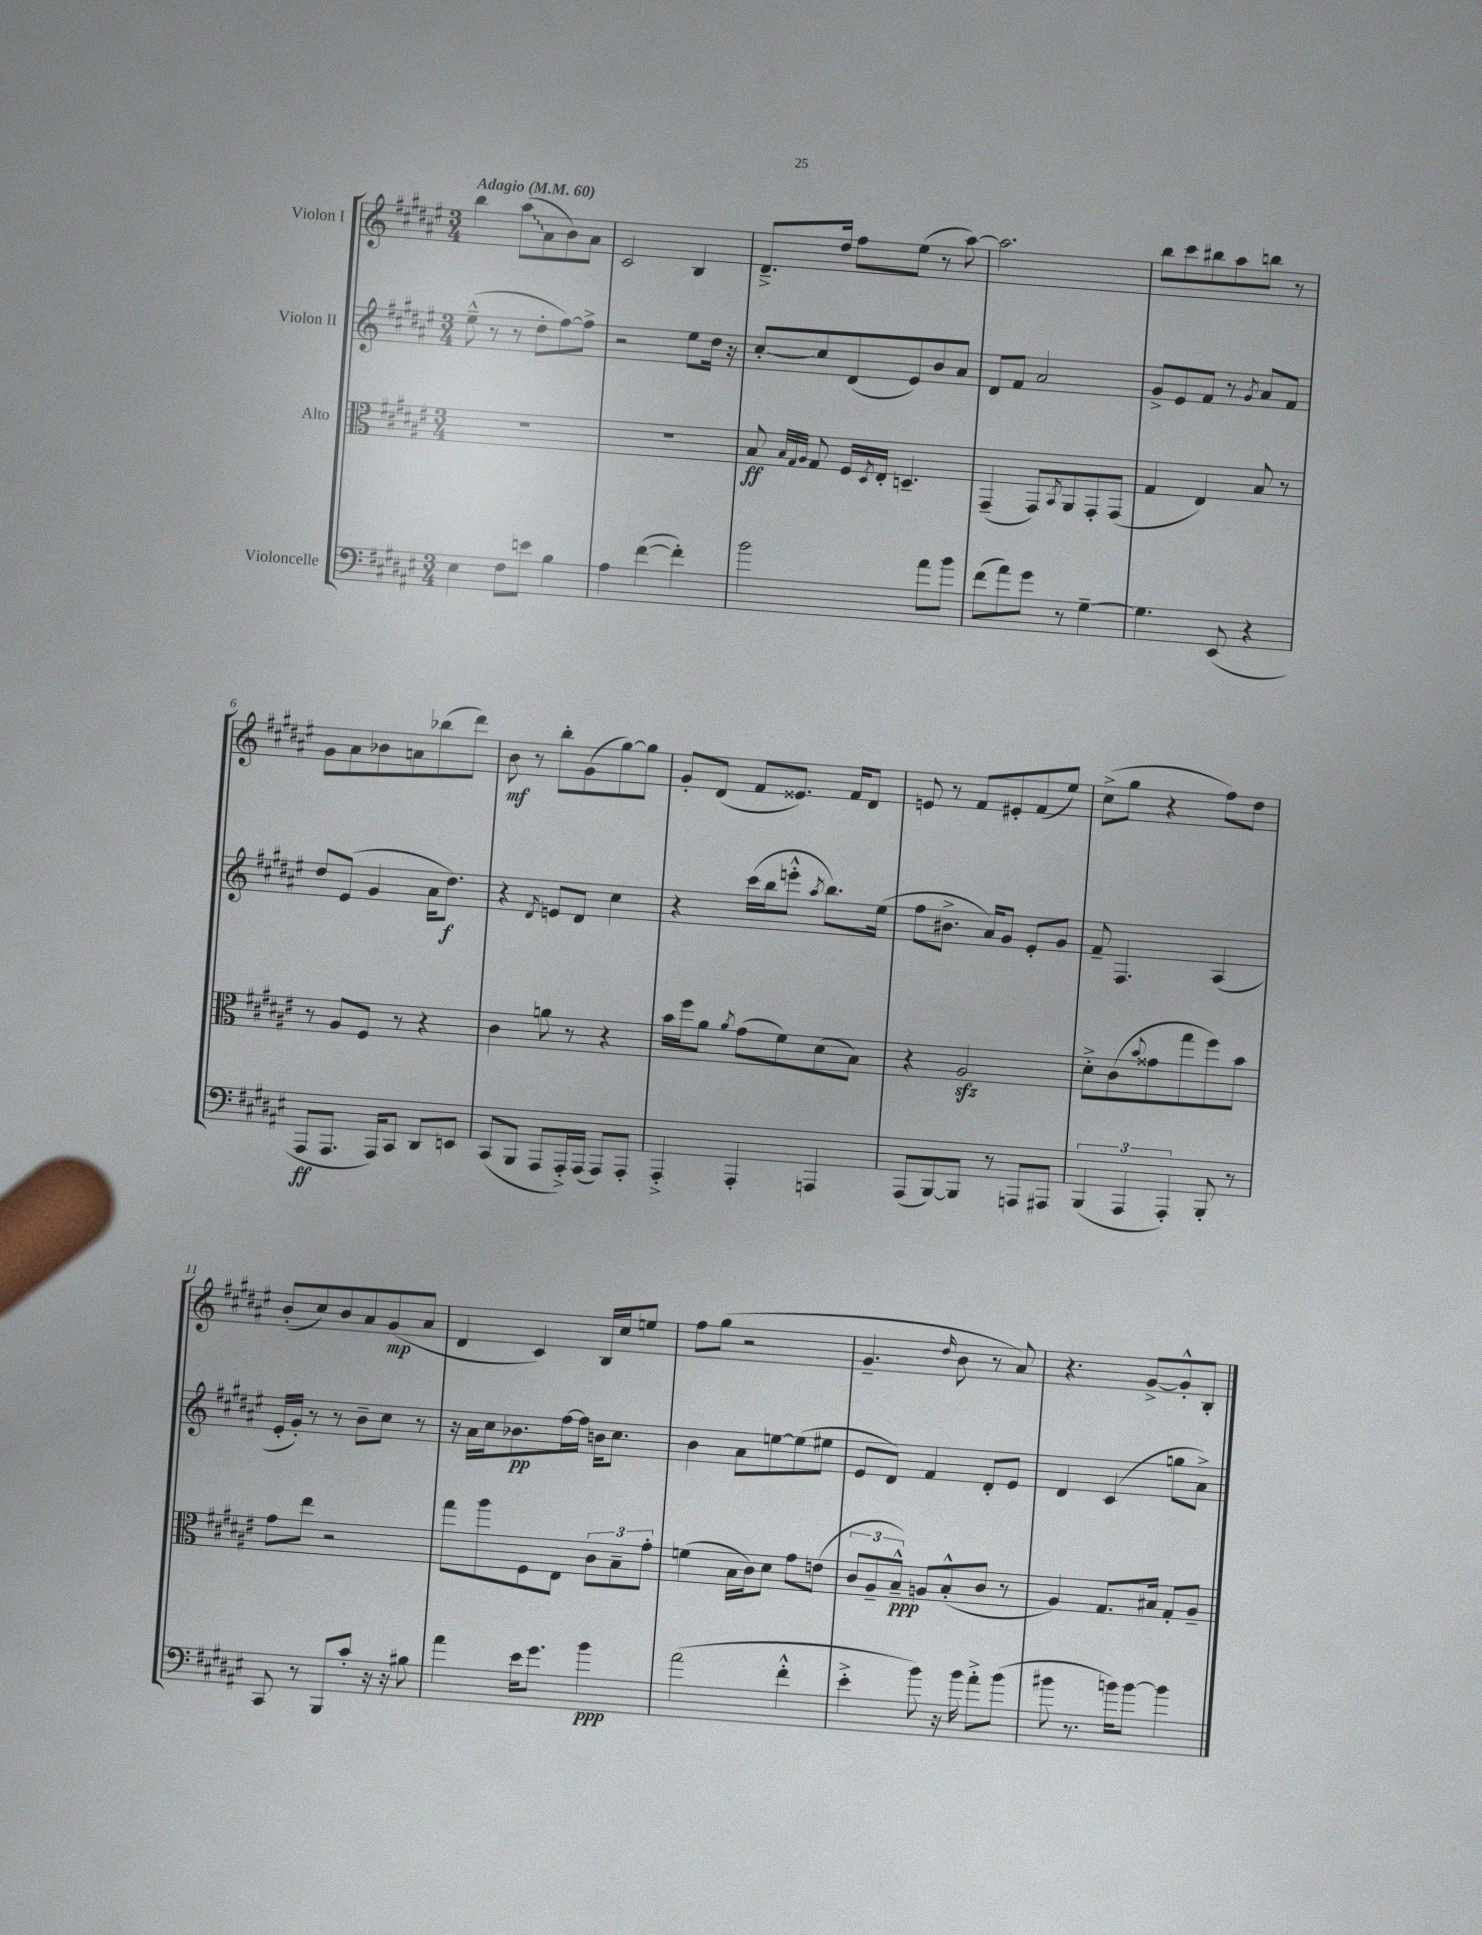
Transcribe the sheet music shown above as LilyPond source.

<<
\new StaffGroup <<
\new Staff = "s0" \with { instrumentName = "Violon I" } {
    \clef treble \key fis \major \numericTimeSignature \time 3/4 \tempo "Adagio" 4 = 60
    b''4 \once \override Glissando.style = #'zigzag ais''8\glissando( ais'8 b'8) ais'8 |
    cis'2 b4 |
    dis'8.---> dis''16 fis''8 eis''8( r8 ais''8~) |
    ais''2. |
    b''8 cis'''8 bis''8 ais''8 b''8 r8 |
    gis'8 ais'8 bes'8 a'8 bes''8( dis'''8) |
    b'8\mf r8 b''8-. gis'8( gis''8~) gis''8 |
    gis'8-. dis'8( fis'8 eisis'8.) fis'16 dis'8 |
    e'8 r8 fis'8 eis'8-. fis'8( eis''8) |
    cis''8->( gis''8 r4 fis''8) dis''8 |
    b'8-.( cis''8) b'8 ais'8 gis'8\mp( ais'8 |
    dis'4 cis'4) b16 cis''16 e''8 |
    fis''8 gis''8( r2 |
    gis'4.-- \grace { dis''16 } b'8 r8 ais'8) |
    r4. gis'8~-> gis'8-.-^ b8-. \bar "|." |
}
\new Staff = "s1" \with { instrumentName = "Violon II" } {
    \clef treble \key fis \major \numericTimeSignature \time 3/4
    eis''8---^( r8 r8 dis''8-. fis''8~) fis''8-> |
    r2 eis''8 dis''16 r16 |
    cis''8~-. cis''8 dis'8( eis'8) b'8 ais'8 |
    dis'8 fis'8 ais'2 |
    gis'8-> eis'8 fis'8 r8 \acciaccatura { gis'8 } ais'8 fis'8 |
    dis''8 eis'8( gis'4 ais'16 dis''8.\f) |
    r4 \acciaccatura { dis'8 } e'8 dis'8 cis''4 |
    r4 cis'''16( b''16 e'''8-.-^ \acciaccatura { ais''8 } b''8.) eis''16( |
    fis''8 bis'8.-> ais'16) gis'8 eis'8-. gis'8 |
    fis'8-- fis4. ais4( |
    eis'16-. gis'16-.) r8 r8 b'8-- cis''8 r8 |
    r16 ais'16 cis''16 bes'8.\pp fis''16~ fis''16 b'16 cis''8. |
    b'4 ais'8 e''8~ e''8( eis''8 |
    eis'8 dis'8) fis'4 dis'8-. eis'8 |
    dis'4 cis'4( g''8 ais'8->) \bar "|." |
}
\new Staff = "s2" \with { instrumentName = "Alto" } {
    \clef alto \key fis \major \numericTimeSignature \time 3/4
    R2. |
    R2. |
    b8\ff \grace { b32 gis32 ais32 } gis8 fis16 \acciaccatura { dis8 } eis16-. d4.-- |
    gis,4--( gis,8) \acciaccatura { b,8 } ais,8 gis,8-. gis,8( |
    gis4 eis4) b8 r8 |
    r8 ais8 fis8 r8 r4 |
    cis'4 a'8 r8 r4 |
    b'16 fis''16 ais'8 \acciaccatura { ais'8 } gis'8( fis'8) dis'8( b8) |
    r4 ais2\sfz |
    dis'8-.-> cis'8( \appoggiatura { b'8 } gisis'8 gis''8 fis''8) b'8 |
    gis'8 eis''8 r2 |
    gis''8 ais''8 fis8 eis8 \tuplet 3/2 { cis'8 b8-- gis'8-. } |
    f'4( b16 cis'16) dis'8 gis'8 e'8( |
    \tuplet 3/2 { cis'8 ais8-- b8---^\ppp) } a8 b8-.-^( cis'8 r8 |
    ais4) gis8. bis16 gis8-. ais8-- \bar "|." |
}
\new Staff = "s3" \with { instrumentName = "Violoncelle" } {
    \clef bass \key fis \major \numericTimeSignature \time 3/4
    eis4 fis8 e'8 b4 |
    ais4 fis'4~( fis'4-.) |
    b'2 ais'8 b'8 |
    fis'8( ais'8) gis'8 r8 gis4~-- |
    gis4. eis,8( r4 |
    ais,,8\ff ais,,8. ais,,16) cis,8 dis,8 e,8 |
    cis,8( b,,8 ais,,8 ais,,16-.->) ais,,16( ais,,8) ais,,8-. |
    ais,,4-.-> ais,,4-. a,,4 |
    ais,,8( b,,8~) b,,8 r8 a,,8 ais,,8 |
    \tuplet 3/2 { b,,4( ais,,4 ais,,4-.) } b,,8-. r8 |
    cis,8 r8 b,,8 cis'8-. r16 r16 bis8 |
    ais'4 eis'16 gis'8. b'4\ppp |
    ais'2( fis'4-.-^ |
    eis'4-.-> b'8) r16 b'16 ais'8-.-> b'8( |
    bis'8 r8. b'16) b'8~ b'4 \bar "|." |
}
>>
>>
